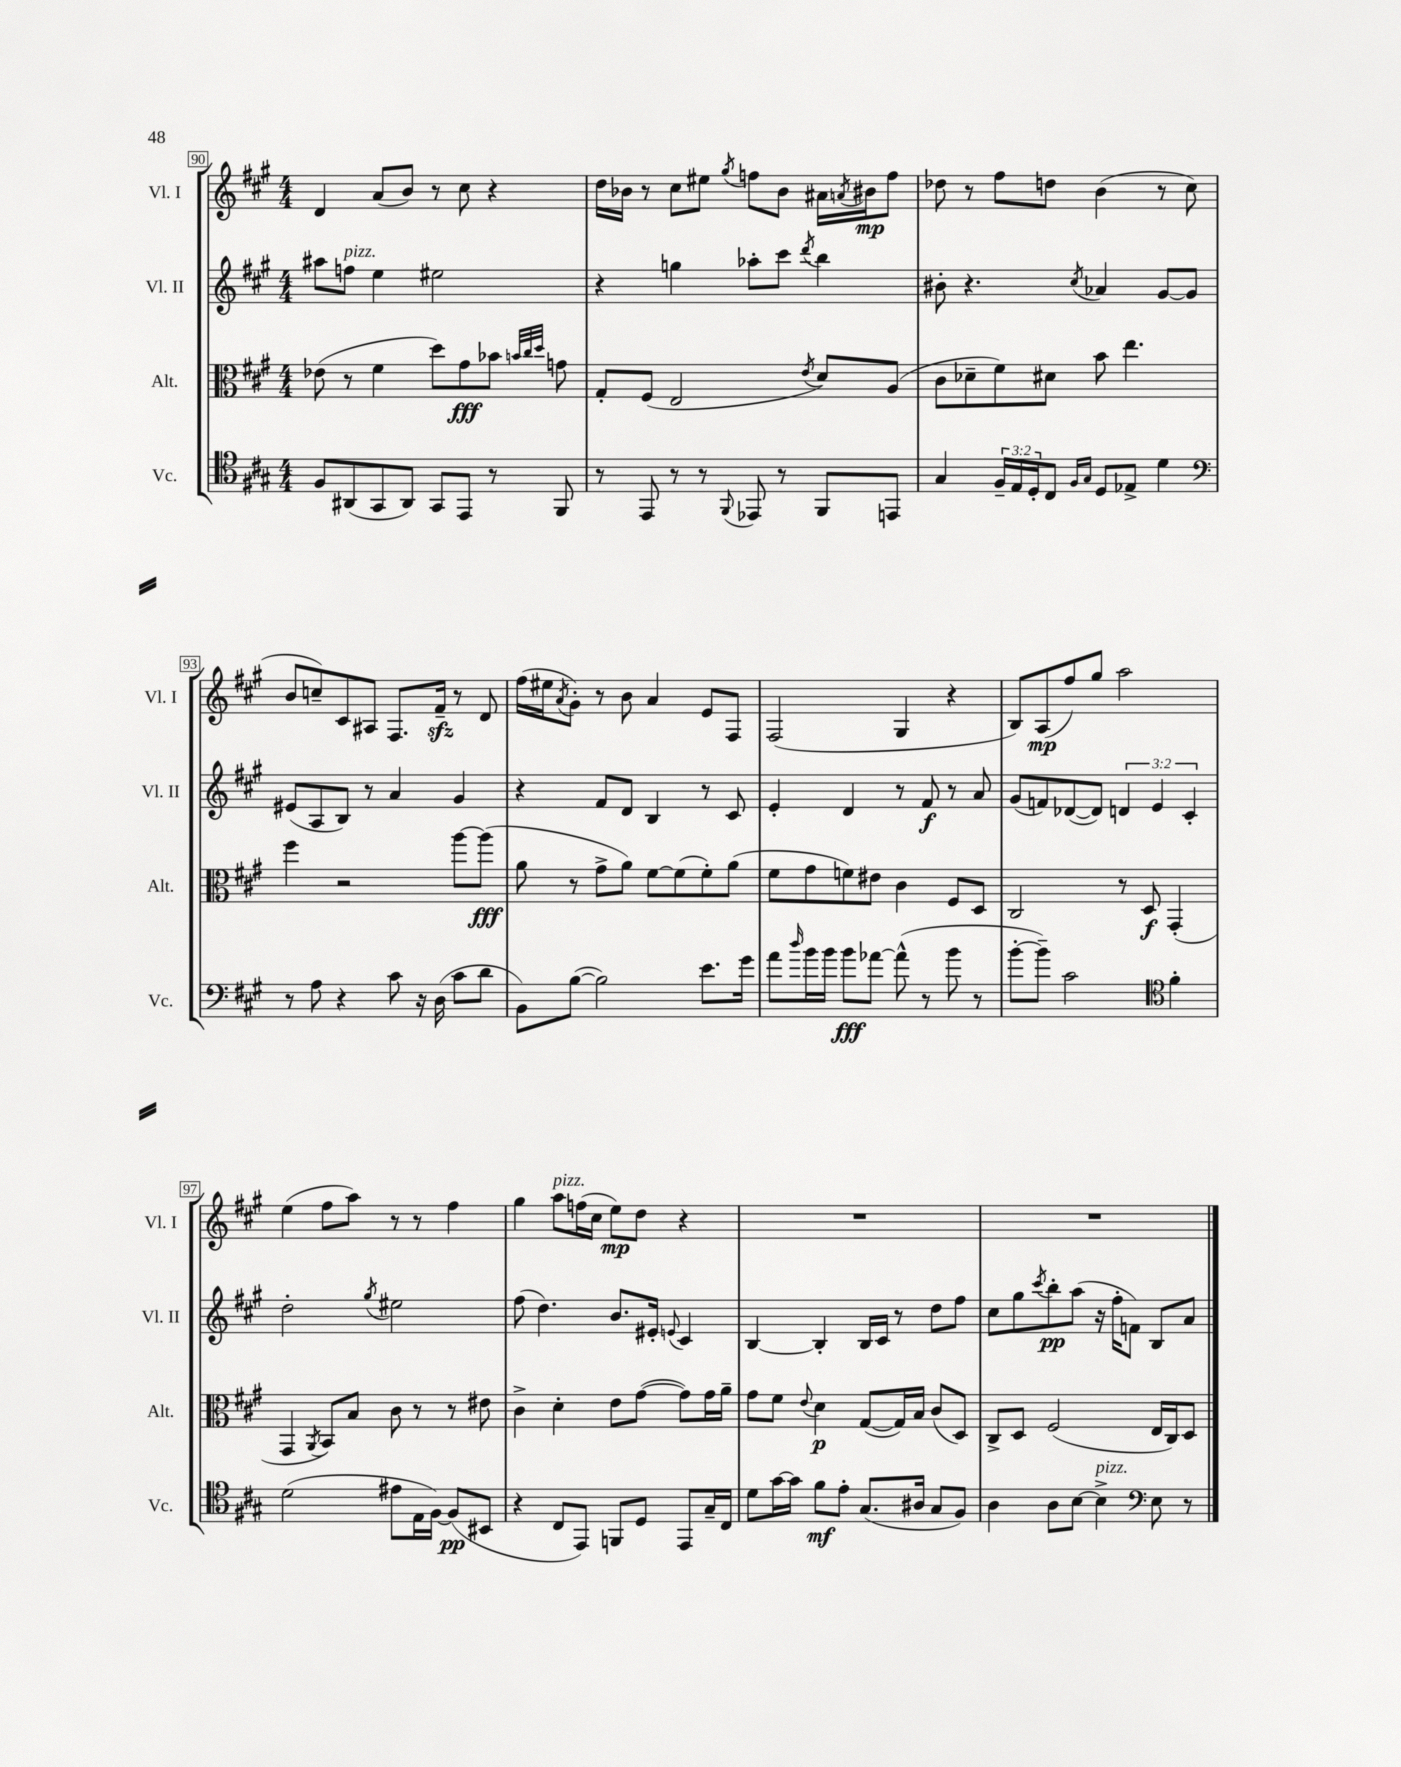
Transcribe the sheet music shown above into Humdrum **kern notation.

**kern	**kern	**kern	**kern
*staff4	*staff3	*staff2	*staff1
*clefC4	*clefC3	*clefG2	*clefG2
*k[f#c#g#]	*k[f#c#g#]	*k[f#c#g#]	*k[f#c#g#]
*M4/4	*M4/4	*M4/4	*M4/4
8F#	(8e-	8aa#	4d
(8AA#	8r	8ff	.
8GG#	4f#	4ee	(8a
8AA#)	.	.	8b)
8GG#	8dd)	2ee#	8r
8EE	8g#	.	8cc#
8r	8b-	.	4r
.	32qqb	.	.
.	32qqcc#	.	.
.	32qqdd	.	.
8FF#	8g	.	.
=	=	=	=
8r	8G#'	4r	16dd
.	.	.	16b-
8EE	(8F#	.	8r
8r	2E	4gg	8cc#
8r	.	.	8ee#
8qqFF#	.	.	8qgg#
8EE-	.	8aa-'	8ff
8r	.	8ccc#	8b-
.	8qe	8qddd	.
8FF#	8d)	4bb	16a#
.	.	.	8qa
.	.	.	16b#
8EE	(8A	.	8ff
=	=	=	=
4G#	8c#	8b#'	8dd-
.	8d-~	4.r	8r
24F#~	8f#)	.	8ff#
24E	.	.	.
24D'	.	.	.
8C#	8d#	.	8dd
16qqF#	.	.	.
16qqG#	.	8qcc#	.
8D	8b	4a-	(4b
8E-^	4.ee	.	.
4d	.	[8g#	8r
.	.	8g#]	8cc#
=	=	=	=
*clefF4	*	*	*
8r	4ff#	(8e#	8b
8A	.	8A	8cc~)
4r	2r	8B)	8c#
.	.	8r	8A#
8c#	.	4a	8.F#
16r	.	.	.
(16D	.	.	16f#~
8c#	[8aa	4g#	8r
8d	(8aa]	.	8d
=	=	=	=
8BB)	8a	4r	(16ff#
.	.	.	16ee#
.	.	.	8qa
([8B	8r	.	8g#')
2B])	8g#^	8f#	8r
.	8a)	8d	8b
.	[8f#	4B	4a
.	(8f#]	.	.
8.e	8f#')	8r	8e
.	(8a	8c#	8F#
16g#	.	.	.
=	=	=	=
8a	8f#	4e'	(2F#
16qqdd	.	.	.
16b	8g#	.	.
16b	.	.	.
8b	8f)	4d	.
[8a-	8e#	.	.
(8a-^^]	4c#	8r	4G#
8r	.	8f#	.
8b	8F#	8r	4r
8r	8D	8a	.
=	=	=	=
[8b'	2C#	(8g#	8B)
8b~])	.	8f)	(8A
2c#	.	([8d-	8ff#)
.	.	8d-])	8gg#
.	8r	6d	2aa
.	8D	.	.
.	.	6e	.
*clefC4	*	*	*
4f#'	(4GG#'	.	.
.	.	6c#'	.
=	=	=	=
(2d	4GG#	2dd'	(4ee
.	8qAA	.	.
.	8BB)	.	8ff#
.	8B	.	8aa)
.	.	8qgg#	.
8e#	8c#	2ee#	8r
16E	8r	.	8r
[16F#)	.	.	.
(8F#]	8r	.	4ff#
8BB#	8e#	.	.
=	=	=	=
4r	4c#^	(8ff#	4gg#
.	.	4.dd)	.
8C#	4d'	.	8aa
8EE)	.	.	(16ff
.	.	.	16cc#
8FF	8e	8.b	8ee)
8D	([8g#	.	8dd
.	.	16e#'	.
.	.	8qqe	.
8EE	8g#])	4c#	4r
16G#~	16g#	.	.
16C#	16a~	.	.
=	=	=	=
8d	8g#	[4B	1r
[16g#	8f#	.	.
16g#]	.	.	.
.	8qqe	.	.
8f#	4d	4B']	.
8e'	.	.	.
(8.G#	([8G#	16B	.
.	.	16c#	.
.	16G#])	8r	.
16A#	16B	.	.
8G#	(8c#	8dd	.
8F#)	8D)	8ff#	.
=	=	=	=
4A	8C#^	8cc#	1r
.	8D	8gg#	.
.	.	8qccc#	.
8A	(2F#	8bb'	.
[8B	.	(8aa	.
4B^]	.	16r	.
.	.	16ff#'	.
.	.	8f)	.
*clefF4	*	*	*
8E	16E	8B	.
.	16C#)	.	.
8r	8D	8a	.
==	==	==	==
*-	*-	*-	*-
